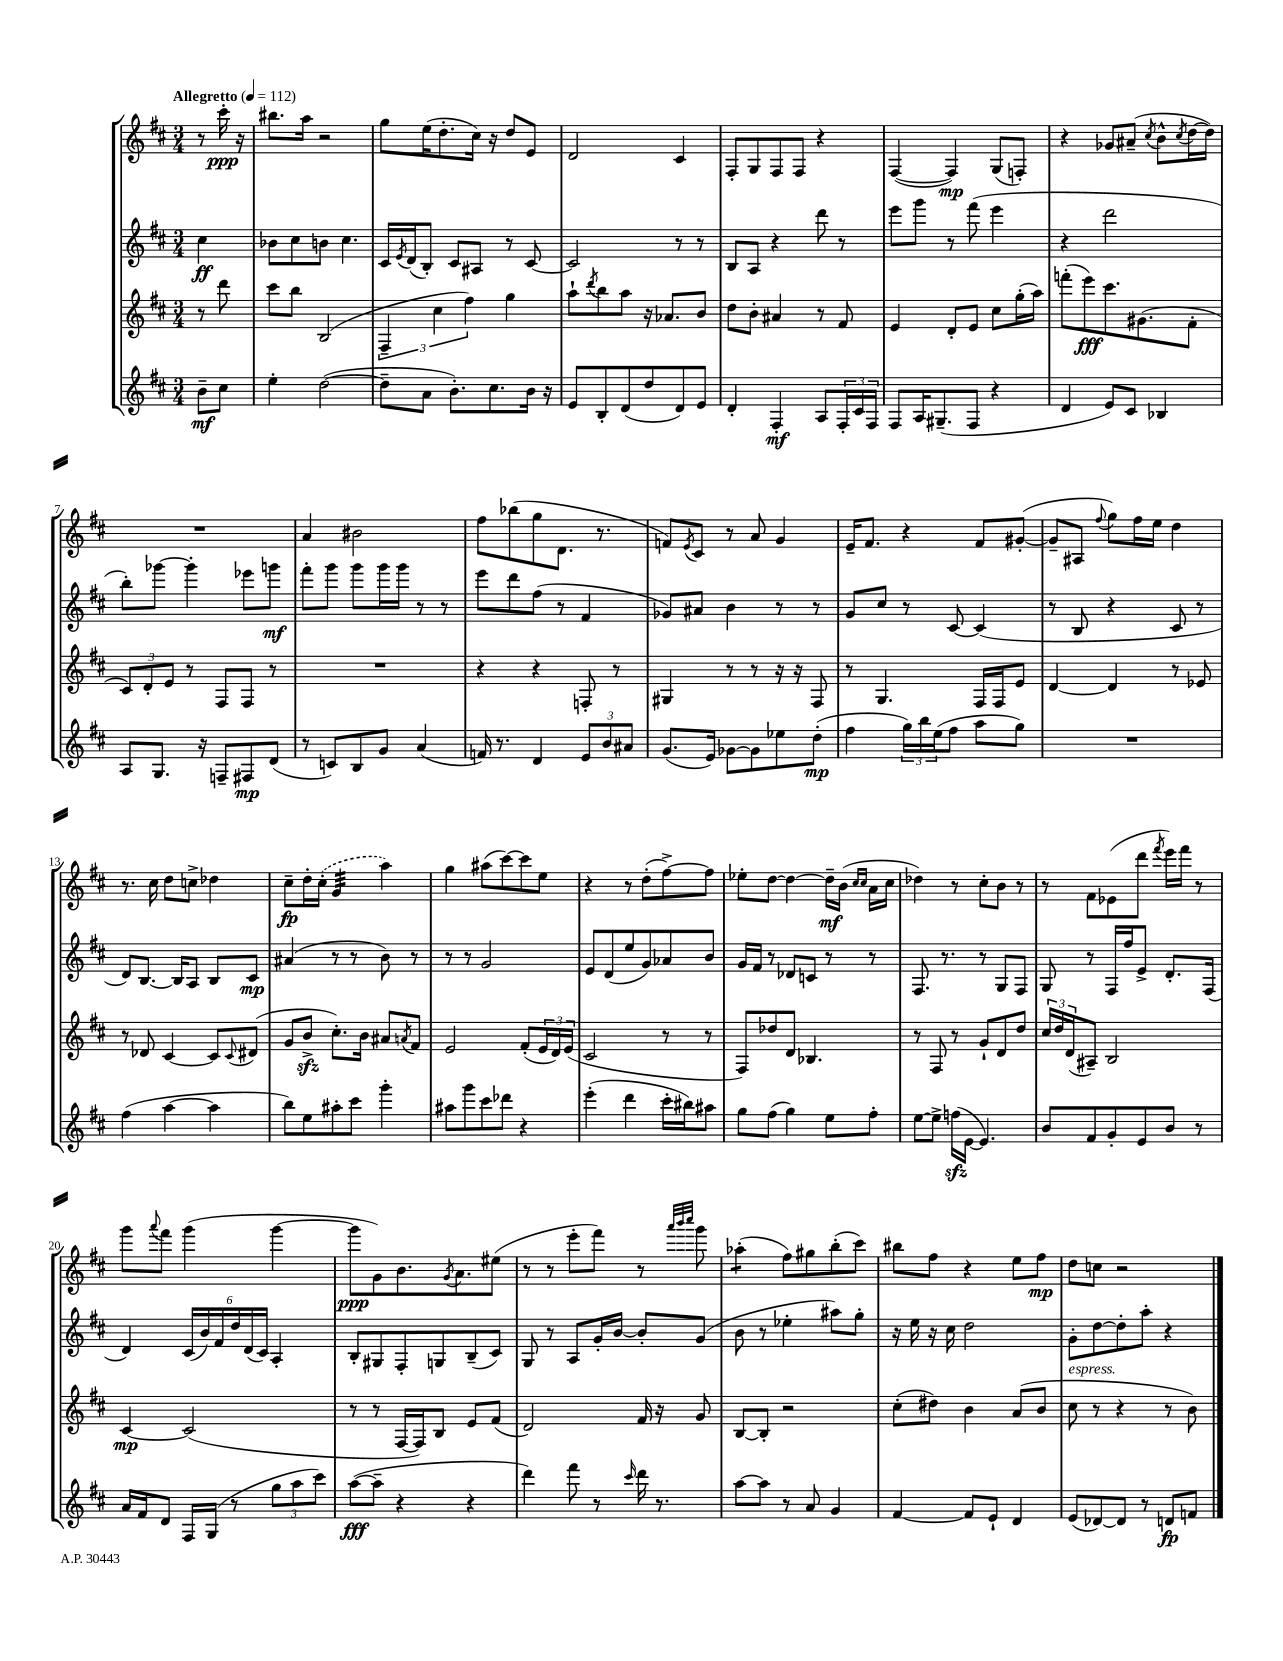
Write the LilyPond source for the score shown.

<<
\new StaffGroup <<
\new Staff = "s0" {
    \clef treble \key d \major \numericTimeSignature \time 3/4 \partial 4 \tempo "Allegretto" 4 = 112
    r8 cis'''16-.\ppp r16 |
    bis''8. a''16 r2 |
    g''8 e''16( d''8.-. cis''16) r16 d''8 e'8 |
    d'2 cis'4 |
    fis8-. g8 fis8 fis8 r4 |
    fis4~( fis4\mp) g8( f8-.) |
    r4 ges'8 ais'8--( \acciaccatura { cis''8 } b'8-^ \acciaccatura { cis''8 } d''16~ d''16) |
    R2. |
    a'4 bis'2 |
    fis''8 bes''8( g''8 d'8. r8. |
    f'8) \acciaccatura { e'8 } cis'8 r8 a'8 g'4 |
    e'16-- fis'8. r4 fis'8 gis'8~-.( |
    gis'8-- ais8 \appoggiatura { fis''8 } g''8) fis''16 e''16 d''4 |
    r8. cis''16 d''8 c''8-> des''4 |
    cis''8--\fp d''16-. \once \slurDashed cis''16-.( g'4:32 a''4) |
    g''4 ais''8( cis'''8~) cis'''8 e''8 |
    r4 r8 d''8-.( fis''8~->) fis''8 |
    ees''8-. d''8~ d''4~ d''16--\mf b'16( \grace { cis''16 cis''16 } a'16 cis''16 |
    des''4) r8 cis''8-. b'8 r8 |
    r8 fis'8 ees'8( d'''8 \acciaccatura { fis'''8 } e'''16) fis'''16 r8 |
    g'''8 \appoggiatura { a'''8 } fis'''8 g'''4( g'''4~ |
    g'''8\ppp g'8) b'8. \acciaccatura { g'8 } a'8. eis''8( |
    r8 r8 e'''8-. fis'''8) r8 \grace { a'''32 b'''32 cis''''32 } g'''8 |
    aes''4:8-.( fis''8) gis''8 b''8-.( cis'''8) |
    bis''8 fis''8 r4 e''8 fis''8\mp |
    d''8 c''8 r2 \bar "|." |
}
\new Staff = "s1" {
    \clef treble \key d \major \numericTimeSignature \time 3/4 \partial 4
    cis''4\ff |
    bes'8 cis''8 b'8 cis''4. |
    cis'16 \acciaccatura { e'8 } d'16( b8-.) cis'8 ais8 r8 cis'8~ |
    cis'2 r8 r8 |
    b8 a8 r4 d'''8 r8 |
    e'''8 g'''8 r8 fis'''8( e'''4 |
    r4 d'''2 |
    b''8-.) ges'''8~ ges'''4-. ees'''8 g'''8\mf |
    fis'''8-. g'''8 g'''8 g'''16 g'''16 r8 r8 |
    e'''8 d'''8 fis''8( r8 fis'4 |
    ges'8) ais'8 b'4 r8 r8 |
    g'8 cis''8 r8 cis'8~ cis'4( |
    r8 b8 r4 cis'8 r8 |
    d'8) b8.~ b16 a8 b8 cis'8\mp |
    ais'4( r8 r8 b'8) r8 |
    r8 r8 g'2 |
    e'8 d'8( e''8 g'8) aes'8 b'8 |
    g'16 fis'16 r8 des'8 c'8 r8 r8 |
    fis8. r8. r8 g8 fis8 |
    g8 r8 fis16 fis''16 e'8-> d'8.-. fis16( |
    d'4) \tuplet 6/4 { cis'16( b'16) fis'16 d''16 d'16( cis'16) } a4-. |
    b8-. gis8 fis8-. g8 b8--( cis'8) |
    g8 r8 a8 g'16-. b'16~ b'8-. g'8( |
    b'8 r8 ees''4-. ais''8) g''8-. |
    r16 e''16 r16 cis''16 d''2 |
    g'8-. d''8~ d''8-. a''8-. r4 \bar "|." |
}
\new Staff = "s2" {
    \clef treble \key d \major \numericTimeSignature \time 3/4 \partial 4
    r8 d'''8 |
    cis'''8 b''8 b2( |
    \tuplet 3/2 { fis4-- cis''4 fis''4) } g''4 |
    a''8-! \acciaccatura { d'''8 } b''8 a''8 r16 aes'8. b'8 |
    d''8 b'8-. ais'4 r8 fis'8 |
    e'4 d'8-. e'8 cis''8 g''16-.( a''16) |
    f'''8-.( e'''8\fff) cis'''8. gis'8.( fis'8-. |
    \tuplet 3/2 { cis'8) d'8-. e'8 } r8 fis8 fis8 r8 |
    R2. |
    r4 r4 f8-. r8 |
    gis4 r8 r8 r16 r16 fis8 |
    r8 g4. fis16 fis16 e'8 |
    d'4~ d'4 r8 ees'8 |
    r8 des'8 cis'4~ cis'8 \appoggiatura { cis'8 } dis'8( |
    g'8 b'8->\sfz cis''8.-.) b'16 ais'8 \acciaccatura { a'8 } fis'8 |
    e'2 fis'8-.( \tuplet 3/2 { e'16 d'16) e'16( } |
    cis'2 r8 r8 |
    fis8) des''8 d'8 bes4. |
    r8 fis8 r8 g'8-! d'8 d''8 |
    \tuplet 3/2 { cis''16 d''16 d'16( } ais8--) b2 |
    cis'4~\mp cis'2( |
    r8 r8 fis16~ fis16) b8 e'8 fis'8( |
    d'2) fis'16 r16 g'8 |
    b8~ b8-. r2 |
    cis''8-.( dis''8) b'4 a'8( b'8 |
    cis''8^\markup { \italic "espress." } r8 r4 r8 b'8) \bar "|." |
}
\new Staff = "s3" {
    \clef treble \key d \major \numericTimeSignature \time 3/4 \partial 4
    b'8--\mf cis''8 |
    e''4-. d''2~( |
    d''8-- a'8 b'8.-.) cis''8. b'16 r16 |
    e'8 b8-. d'8( d''8 d'8) e'8 |
    d'4-. fis4-.\mf a8 \tuplet 3/2 { fis16-. cis'16 fis16 } |
    fis8 a16 gis8.--( fis8 r4 |
    d'4 e'8) cis'8 bes4 |
    a8 g8. r16 f8-- fis8\mp d'8( |
    r8 c'8) b8 g'8 a'4( |
    f'16) r8. d'4 \tuplet 3/2 { e'8 b'8 ais'8 } |
    g'8.( e'16) ges'8~ ges'8 ees''8 d''8-.\mp( |
    fis''4 \tuplet 3/2 { g''16) b''16 e''16( } fis''8 a''8 g''8) |
    R2. |
    fis''4( a''4~ a''4 |
    b''8) e''8 ais''8-. cis'''8 g'''4-. |
    ais''8 g'''8 cis'''8 des'''8 r4 |
    e'''4-.( d'''4 cis'''16-. bis''16) ais''8 |
    g''8 fis''8( g''4) e''8 fis''8-. |
    e''8~ e''8-> f''16\sfz( e'16~ e'4.) |
    b'8 fis'8 g'8-. e'8 b'8 r8 |
    a'16 fis'16 d'8 fis16 g16( r8 \tuplet 3/2 { g''8 a''8 cis'''8) } |
    a''8~\fff( a''8-- r4 r4 |
    d'''4) fis'''8 r8 \grace { cis'''16 } d'''16 r8. |
    a''8~ a''8 r8 a'8 g'4 |
    fis'4~ fis'8 e'8-! d'4 |
    e'8( des'8~) des'8 r8 d'8\fp f'8 \bar "|." |
}
>>
>>
